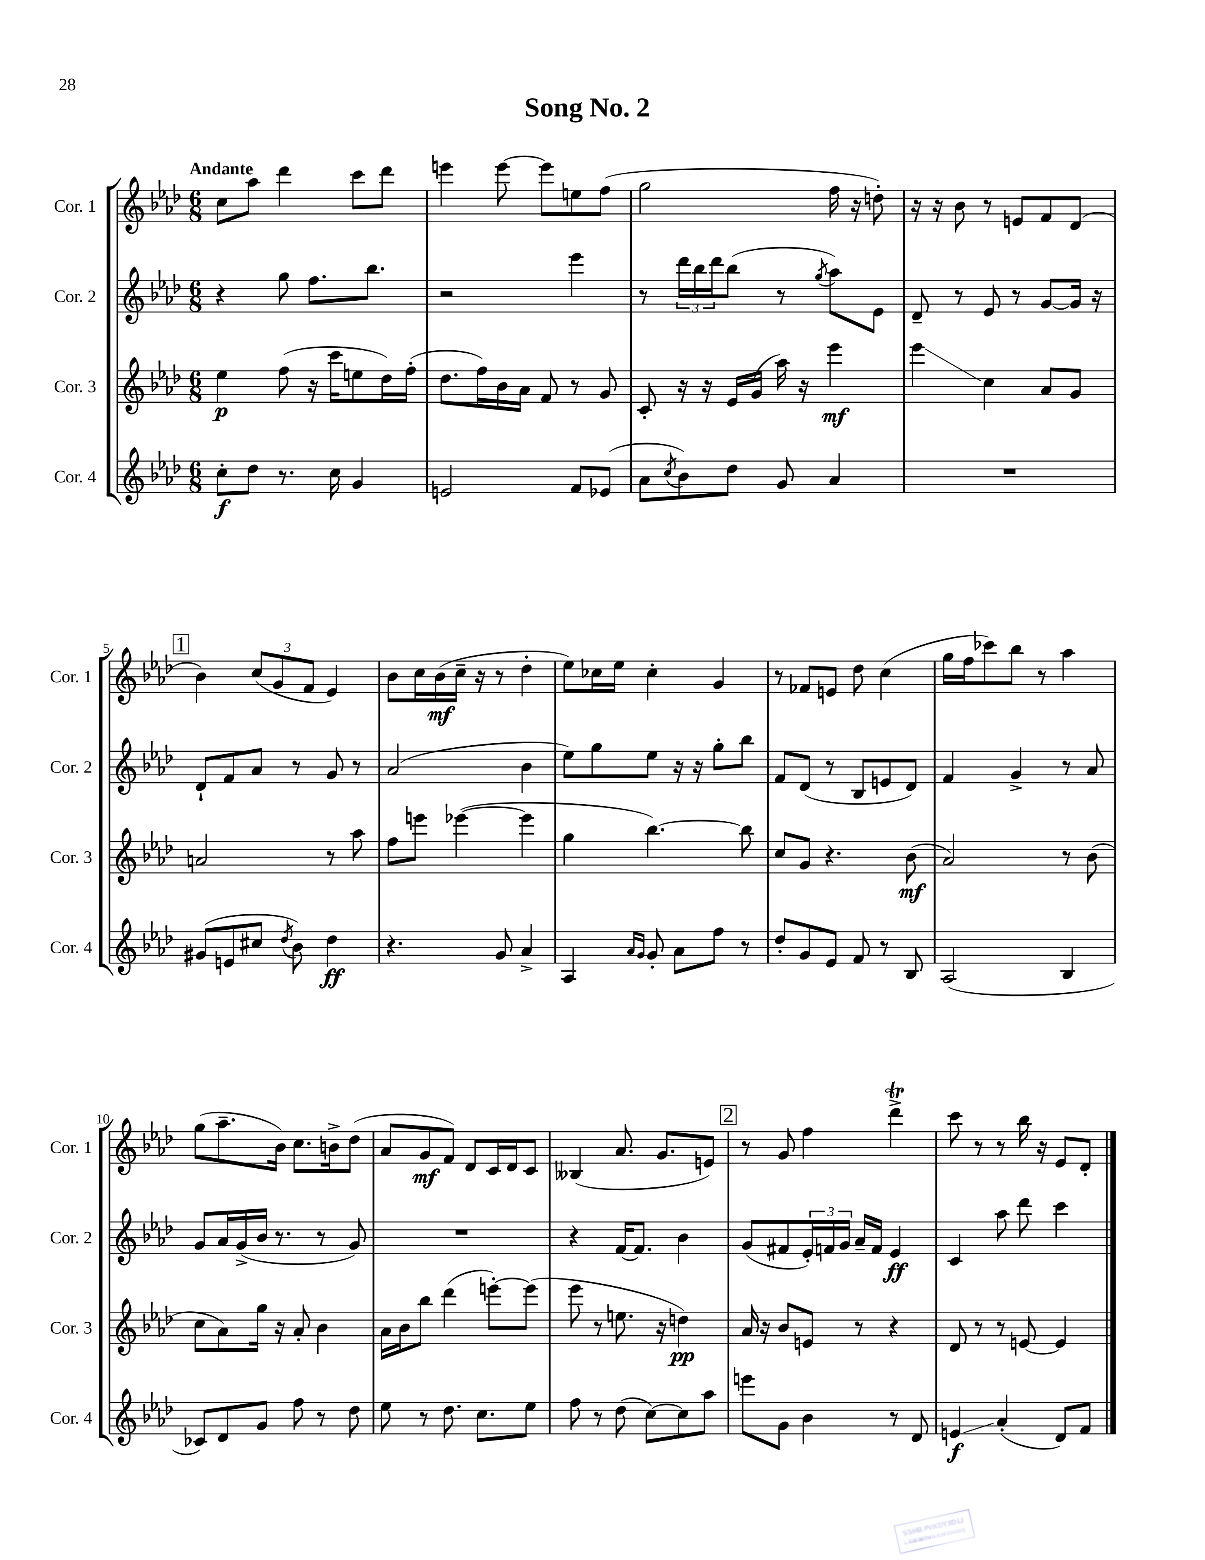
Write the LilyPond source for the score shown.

\header { title = "Song No. 2" }
<<
\new StaffGroup <<
\new Staff = "s0" \with { instrumentName = "Cor. 1" shortInstrumentName = "Cor. 1" } {
    \clef treble \key aes \major \numericTimeSignature \time 6/8 \tempo "Andante"
    c''8 aes''8 des'''4 c'''8 des'''8 |
    e'''4 e'''8~ e'''8 e''8 f''8( |
    g''2 f''16 r16 d''8-.) |
    r16 r16 bes'8 r8 e'8 f'8 des'8( |
    \mark \markup { \box "1" } bes'4) \tuplet 3/2 { c''8( g'8 f'8 } ees'4) |
    bes'8 c''16 bes'16\mf( c''16-- r16 r8 des''4-. |
    ees''8) ces''16 ees''16 ces''4-. g'4 |
    r8 fes'8 e'8 des''8 c''4( |
    g''16 f''16 ces'''8) bes''8 r8 aes''4 |
    g''8( aes''8.-- bes'16) c''8. b'16-> des''8( |
    aes'8 g'8\mf f'8) des'8 c'16 des'16 c'8 |
    beses4( aes'8. g'8. e'8) |
    \mark \markup { \box "2" } r8 g'8 f''4 des'''4->\trill |
    c'''8 r8 r8 bes''16 r16 ees'8 des'8-. \bar "|." |
}
\new Staff = "s1" \with { instrumentName = "Cor. 2" shortInstrumentName = "Cor. 2" } {
    \clef treble \key aes \major \numericTimeSignature \time 6/8
    r4 g''8 f''8. bes''8. |
    r2 ees'''4 |
    r8 \tuplet 3/2 { des'''16 bes''16 des'''16 } bes''8( r8 \acciaccatura { g''8 } aes''8) ees'8 |
    des'8-- r8 ees'8 r8 g'8~ g'16 r16 |
    \mark \markup { \box "1" } des'8-! f'8 aes'8 r8 g'8 r8 |
    aes'2( bes'4 |
    ees''8) g''8 ees''8 r16 r16 g''8-. bes''8 |
    f'8 des'8( r8 bes8 e'8 des'8) |
    f'4 g'4-> r8 aes'8 |
    g'8 aes'16 g'16->( bes'16 r8. r8 g'8) |
    R2. |
    r4 f'16~ f'8. bes'4 |
    \mark \markup { \box "2" } g'8( fis'8 \tuplet 3/2 { ees'16-.) f'16 g'16 } aes'16-- f'16 ees'4\ff |
    c'4 aes''8 des'''8 c'''4 \bar "|." |
}
\new Staff = "s2" \with { instrumentName = "Cor. 3" shortInstrumentName = "Cor. 3" } {
    \clef treble \key aes \major \numericTimeSignature \time 6/8
    ees''4\p f''8( r16 c'''16 e''8 des''16) f''16-.( |
    des''8. f''16) bes'16 aes'16 f'8 r8 g'8 |
    c'8-. r16 r16 ees'16 g'16( aes''16) r16 ees'''4\mf |
    ees'''4\glissando c''4 aes'8 g'8 |
    \mark \markup { \box "1" } a'2 r8 aes''8 |
    f''8 e'''8 ees'''4~( ees'''4 |
    g''4 bes''4.~) bes''8 |
    c''8 g'8 r4. bes'8\mf( |
    aes'2) r8 bes'8( |
    c''8 aes'8) g''16 r16 aes'8-. bes'4 |
    aes'16 bes'16 bes''8 des'''4( e'''8~-.) e'''8( |
    ees'''8 r8 e''8. r16 d''4\pp) |
    \mark \markup { \box "2" } aes'16 r16 bes'8 e'8 r8 r4 |
    des'8 r8 r8 e'8~ e'4 \bar "|." |
}
\new Staff = "s3" \with { instrumentName = "Cor. 4" shortInstrumentName = "Cor. 4" } {
    \clef treble \key aes \major \numericTimeSignature \time 6/8
    c''8-.\f des''8 r8. c''16 g'4 |
    e'2 f'8 ees'8( |
    aes'8 \acciaccatura { c''8 } bes'8) des''8 g'8 aes'4 |
    R2. |
    \mark \markup { \box "1" } gis'8( e'8 cis''8 \acciaccatura { des''8 } bes'8) des''4\ff |
    r4. g'8 aes'4-> |
    aes4 \grace { aes'16 g'16 } g'8-. aes'8 f''8 r8 |
    des''8-. g'8 ees'8 f'8 r8 bes8 |
    aes2( bes4 |
    ces'8) des'8 g'8 f''8 r8 des''8 |
    ees''8 r8 des''8. c''8. ees''8 |
    f''8 r8 des''8( c''8~) c''8 aes''8 |
    \mark \markup { \box "2" } e'''8 g'8 bes'4 r8 des'8 |
    e'4\glissando\f aes'4-.( des'8) f'8 \bar "|." |
}
>>
>>
